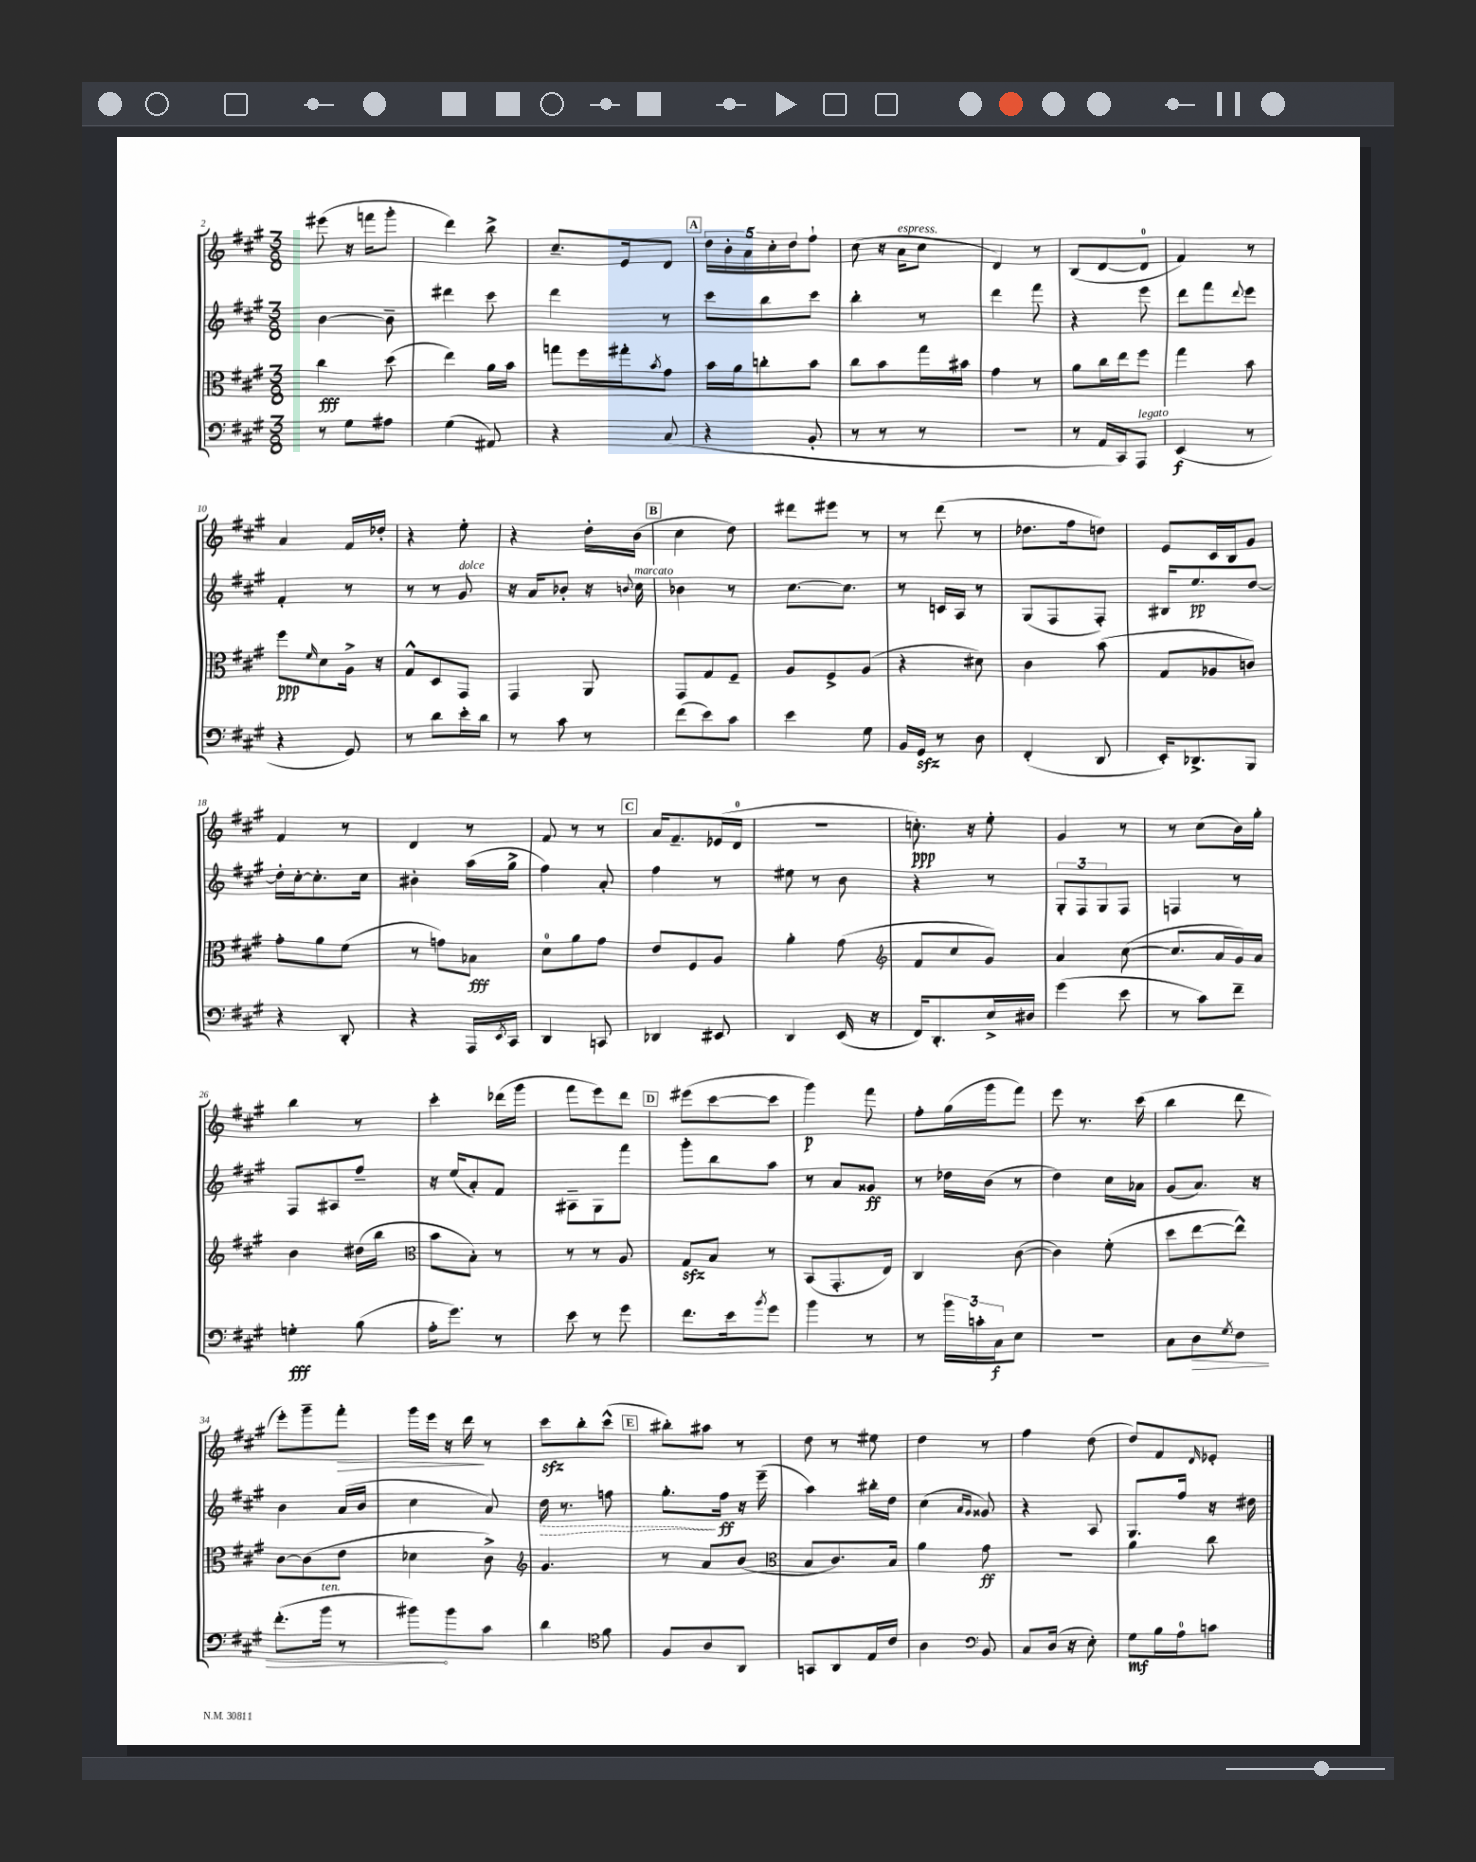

**kern	**kern	**kern	**kern
*staff4	*staff3	*staff2	*staff1
*clefF4	*clefC3	*clefG2	*clefG2
*k[f#c#g#]	*k[f#c#g#]	*k[f#c#g#]	*k[f#c#g#]
*M3/8	*M3/8	*M3/8	*M3/8
8r	4cc#	[4b	(8eee#
8G#	.	.	16r
.	.	.	16fff
8A#	(8dd	8b~]	8ggg#'
=	=	=	=
(4G#	4ee)	4ddd#	4ddd)
8AA#)	16a	8ccc#	8bb^
.	16b	.	.
=	=	=	=
4r	8gg	4ddd	8.cc#~
.	16ff#	.	.
.	16gg#'	.	16e
.	8qb	.	.
(8C#	8g#	8r	8d
=	=	=	=
4r	16b	8ccc#	20dd
.	.	.	20b'
.	16a	.	.
.	.	.	20a
.	8cc'	8bb	.
.	.	.	20cc#'
.	.	.	20dd
8BB'	8b	8ccc#	8ff#`
=	=	=	=
8r	8cc#	4bb'	(8cc#
8r	8b	.	16r
.	.	.	16a
8r	16gg#	8r	8cc#
.	16b#	.	.
=	=	=	=
4.r	4g#	4ddd	4d)
.	8r	8fff#	8r
=	=	=	=
8r	8a	4r	(8B
16AA	16cc#	.	[8d
16CC#)	16ee	.	.
8AAA	8ff#	8eee	8d]
=	=	=	=
(4EE	4gg#	8ddd	4f#)
.	.	8fff#	.
.	.	8qqddd	.
8r	8b	8eee	8r
=	=	=	=
4r	8ff#	4f#'	4a
.	16qqf#	.	.
.	8d	.	.
8GG#)	16A^	8r	16f#
.	16r	.	16dd-'
=	=	=	=
8r	8G#^^	8r	4r
8d	8D	8r	.
16e'	8GG#	8g#	8ee'
16d	.	.	.
=	=	=	=
8r	4GG#	16r	4r
.	.	16a	.
8c#	.	8b-'	.
8r	8AA	16r	16dd'
.	.	8qqb	.
.	.	16cc#	(16b
=	=	=	=
(8f#	8GG#	4b-	4cc#
8e)	8G#	.	.
8c#	8F#~	8r	8dd)
=	=	=	=
4e	8A	[8.cc#	8ddd#
.	8F#^	.	8eee#
.	.	8.cc#]	.
8G#	(8A	.	8r
=	=	=	=
16BB	4r	8r	8r
16GG#	.	.	.
8r	.	16c	(8ddd
.	.	16A	.
8D	8d#)	8r	8r
=	=	=	=
(4FF#'	4c#	(8G#	8.dd-
.	.	8F#	.
.	.	.	16ff#
8DD	(8b	8F#')	8dd)
=	=	=	=
16EE')	8G#	16B#	8e
8.DD-^	.	8.ee	.
.	8A-	.	16c#
.	.	.	16B
8BBB	8c)	[8dd	8g#
=	=	=	=
4r	8g#'	16dd']	4f#
.	.	[16cc#'	.
.	8a	8.cc#']	.
8DD'	(8f#	.	8r
.	.	16cc#	.
=	=	=	=
4r	8r	4b#'	4d
.	8g)	.	.
16AAA	8B-	(16aa	8r
8qEE	.	.	.
16CC#	.	16gg#^	.
=	=	=	=
4DD	8d	4ff#)	8f#
.	8a	.	8r
8CC	8g#	8a'	8r
=	=	=	=
4DD-	8e	4ff#	16a
.	.	.	8.f#~
.	8F#	.	.
8EE#	8A	8r	(16e-
.	.	.	16d
=	=	=	=
4DD	4a'	8ee#	4.r
.	.	8r	.
(16EE	(8g#	8b	.
16r	.	.	.
=	=	=	=
*	*clefG2	*	*
16FF#)	8f#	4r	8.cc')
8.DD'	.	.	.
.	8cc#	.	.
.	.	.	16r
16E^	8g#)	8r	8ee'
16D#	.	.	.
=	=	=	=
(4g#	4a	12G#'	4g#
.	.	12F#	.
.	.	12G#	.
8e	([8cc#	8F#	8r
=	=	=	=
8r	8.cc#]	4F	8r
8c#)	.	.	(8cc#
.	16a	.	.
8f#~	16g#)	8r	16b)
.	16a	.	16gg#'
=	=	=	=
4G'	4b	8F#	4bb
.	.	8A#	.
(8B	(16dd#	8ff#~	8r
.	16bb	.	.
=	=	=	=
*	*clefC3	*	*
16A'	8b	16r	4ccc#'
8.g#)	.	(16ee	.
.	8B')	8a')	.
8r	8r	8f#	(16ddd-
.	.	.	16ggg#
=	=	=	=
8e	8r	8A#~	8fff#
8r	8r	8G#	8eee)
8g#	8A	8fff#	8ddd
=	=	=	=
8.f#	8G#	8ggg#'	(8eee#
.	8B	8bb	[8ccc#
16e	.	.	.
8qb	.	.	.
8g#	8r	8aa	8ccc#]
=	=	=	=
4b	(8BB	8r	4ggg#)
.	8.GG#'	8a	.
8r	.	8g##	8fff#
.	16E)	.	.
=	=	=	=
8r	4C#	8r	8ff#'
24b	.	16dd-	(16gg#
24c'	.	.	.
.	.	(16b	16ggg#
24C#	.	.	.
8E	([8c#	8r	8fff#)
=	=	=	=
4.r	4c#])	4dd)	8eee
.	.	.	8.r
.	(8f#'	16cc#	.
.	.	16a-	(16ccc#
=	=	=	=
8C#	8dd	(8g#	4bb
8D	[8ee	8.a)	.
8qG#	.	.	.
8F#	8ee^^])	.	8ddd
.	.	16r	.
=	=	=	=
(8.f#'	[8c#	4b	8eee')
.	(8c#]	.	8ggg#~
16b	.	.	.
8r	8e	(16a	8fff#'
.	.	16b	.
=	=	=	=
8b#)	4d-	4cc#	16ggg#
.	.	.	16eee
8b#	.	.	16r
.	.	.	16ddd
8c#	8c#^)	8a)	8r
=	=	=	=
*	*clefG2	*	*
4d	4.g#	16dd	8ccc#
.	.	8.r	.
.	.	.	8bb'
*clefC4	*	*	*
8f#	.	8ff	(8ccc#^^
=	=	=	=
8F#	8r	8.gg#'	8bb#')
8A	8a	.	8aa#
.	.	16ff#	.
8AA	(8b	16r	8r
.	.	(16eee~	.
=	=	=	=
*	*clefC3	*	*
8GG	8B	4aa)	8dd
8AA	8.c#)	.	8r
16E	.	16bb#'	8ee#
16c#	16B	16dd	.
=	=	=	=
4A	4a	(4cc#	4dd
*clefF4	*	*	*
.	.	16qqa	.
.	.	16qqg#	.
8BB	8g#	8g##)	8r
=	=	=	=
8C#	4.r	4r	4ff#
(16D	.	.	.
16r	.	.	.
8E')	.	8A	(8dd
=	=	=	=
8G#	4a	8.G#	8dd)
16B	.	.	8f#
16A	.	16ff#	.
.	.	.	16qqd
8c	8cc#	16r	8e-'
.	.	16dd#	.
==	==	==	==
*-	*-	*-	*-
